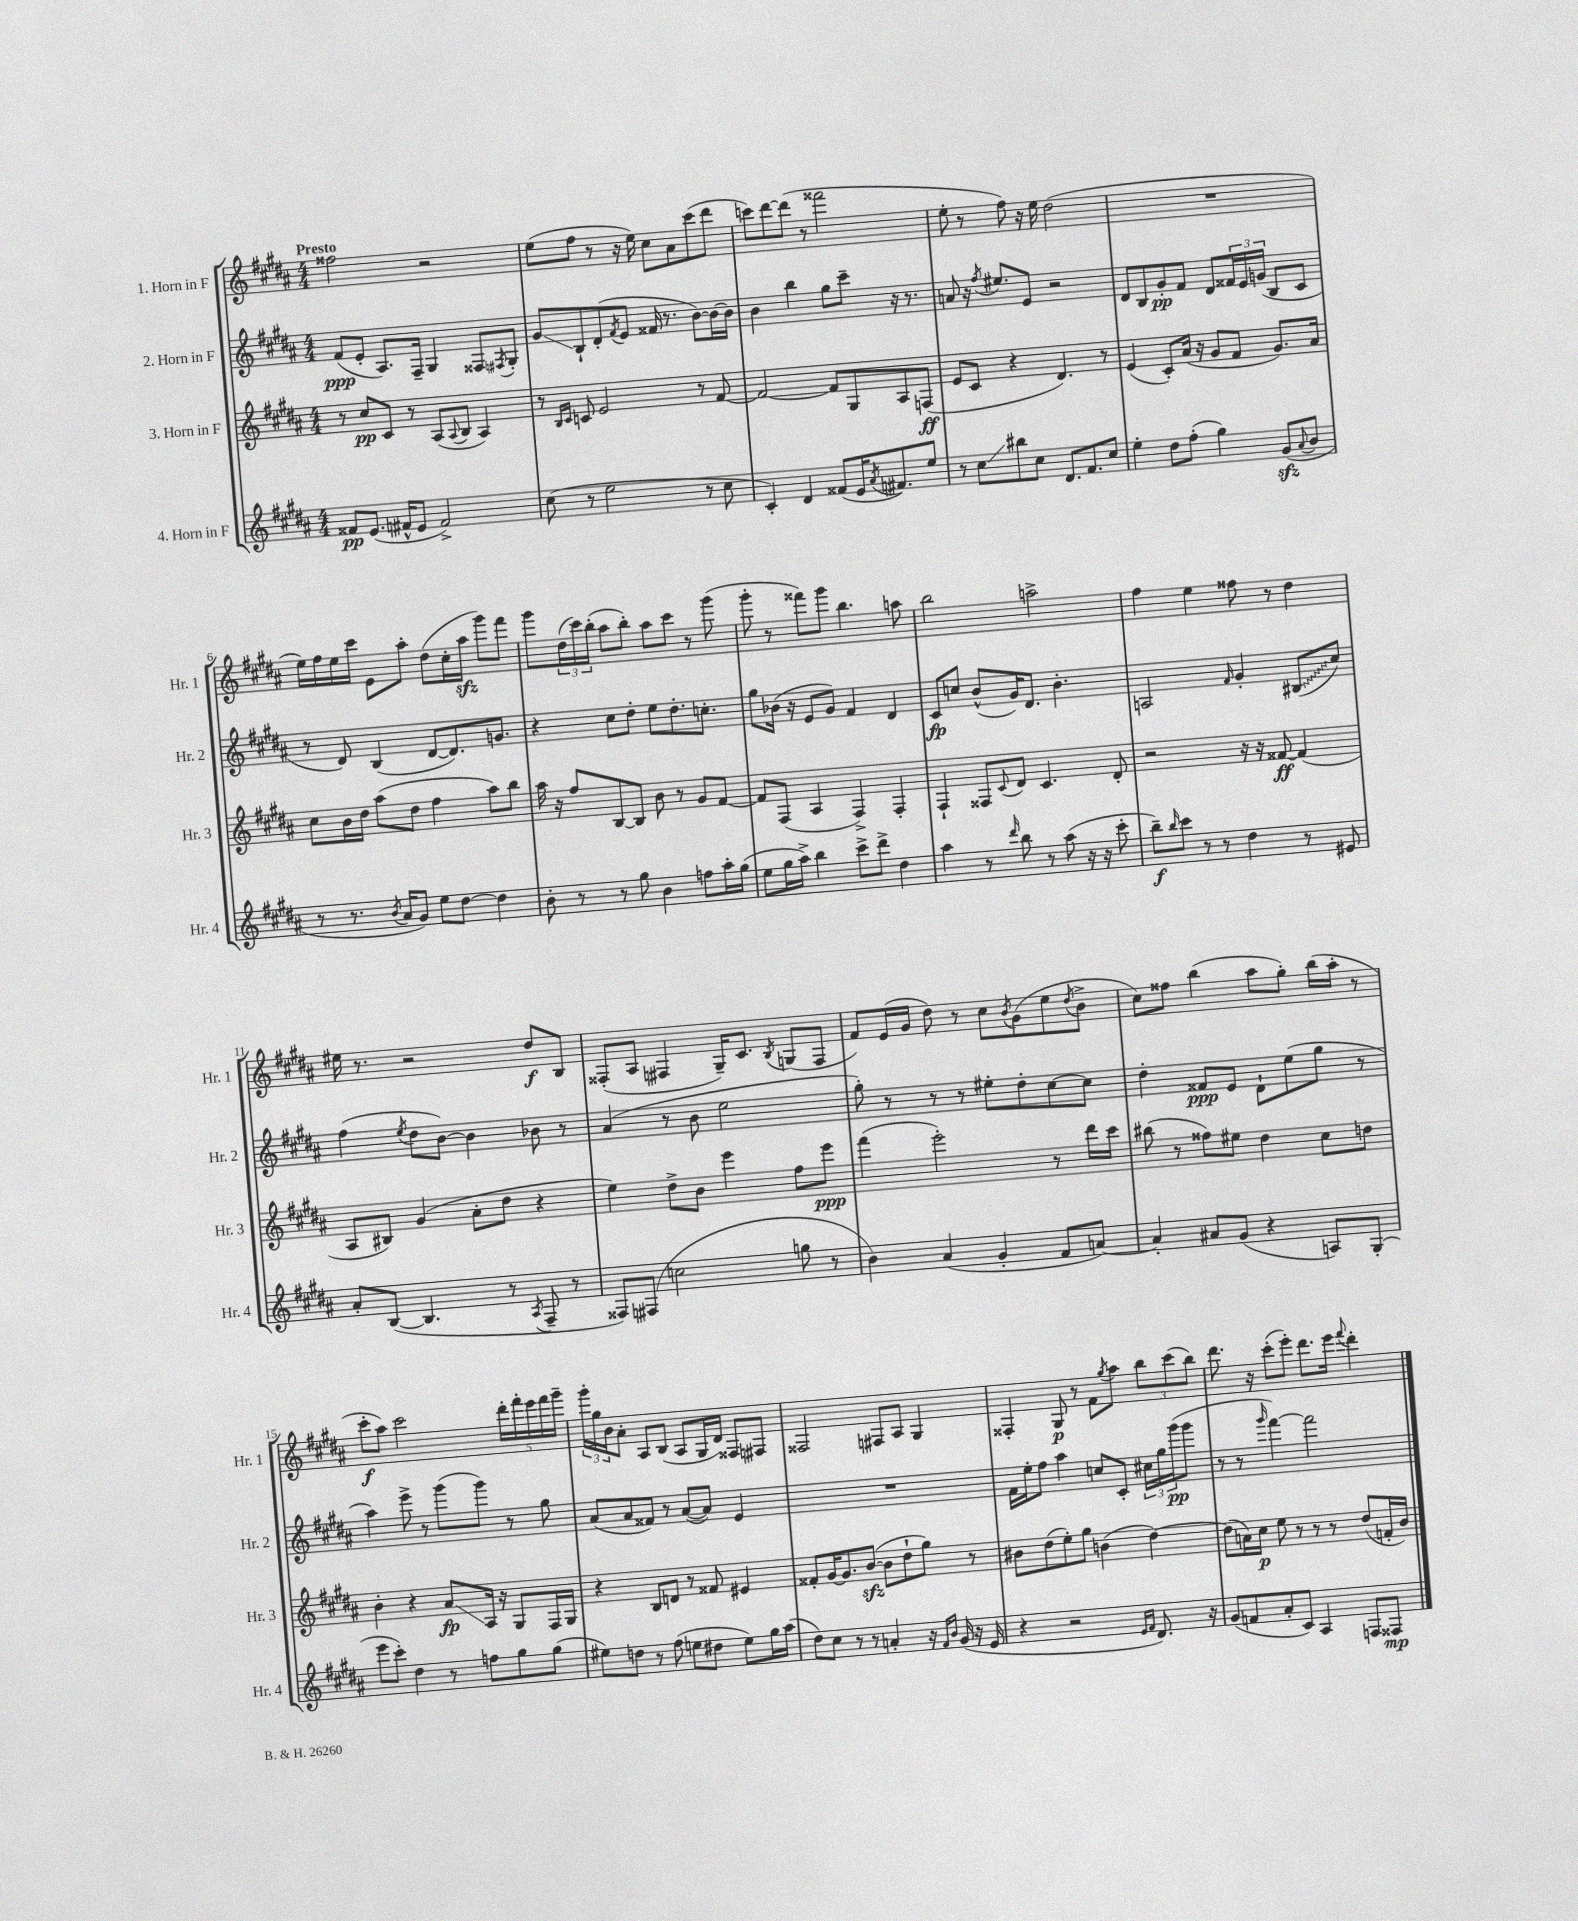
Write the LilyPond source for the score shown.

<<
\new StaffGroup <<
\new Staff = "s0" \with { instrumentName = "1. Horn in F" shortInstrumentName = "Hr. 1" } {
    \clef treble \key b \major \numericTimeSignature \time 4/4 \tempo "Presto"
    fisis''2 r2 |
    e''8( fis''8 r8 r16 e''16) cis''8 ais'8 cis'''8( dis'''8 |
    c'''8) dis'''8~ dis'''8( r8 fisis'''2 |
    e''8-. r8 fis''8) r16 e''16 dis''2( |
    R1 |
    e''16) fis''16 e''16 cis'''16 e'8 ais''8-. dis''8( cis''16-. ais''16\sfz gis'''8) fis'''8 |
    gis'''8 \tuplet 3/2 { dis''16( cis'''16) b''16-.( } ais''8 b''8-.) ais''8 cis'''8 r8 gis'''8( |
    gis'''8-. r8 fisis'''8) gis'''8 b''4. a''8 |
    b''2 a''2-> |
    fis''4 e''4 fisis''8 r8 dis''4 |
    eis''16 r8. r2 dis''8\f b8 |
    fisis8-.( ais8 fis4 gis16--) cis'8. \acciaccatura { b8 } g8( fis8 |
    fis'8) e'16( gis'16 dis''8) r8 cis''8 \acciaccatura { b'8 } gis'8( e''8 \acciaccatura { dis''8 } b'8-> |
    cis''8) fisis''8 b''4( ais''8 gis''8-.) b''16( ais''16-. r8 |
    cis'''8-.\f ais''8) cis'''2 \tuplet 5/4 { dis'''16-. fis'''16-. e'''16 fis'''16 gis'''16-- } |
    \tuplet 3/2 { gis'''16-. gis''16 b'16 } ais'8-. ais8 b8( ais8 gis16 dis'16) fisis8 fis8 |
    fisis2 fis8 ais8 gis4 |
    fisis4-. gis8\p r8 fis'8 \acciaccatura { gis''8 } ais''8 \tuplet 3/2 { b''8 cis'''8( b''8) } |
    dis'''8. r16 cis'''8-.( e'''8-.) dis'''8. e'''16 \appoggiatura { fis'''8 } dis'''4-. \bar "|." |
}
\new Staff = "s1" \with { instrumentName = "2. Horn in F" shortInstrumentName = "Hr. 2" } {
    \clef treble \key b \major \numericTimeSignature \time 4/4
    fis'8\ppp( e'8-. ais8.) fis16-- gis4 fisis8 \acciaccatura { fis8 } gis8-. |
    gis'8\glissando b8-! dis'8-.( \acciaccatura { fis'8 } e'8 fisis'16 r8. b'8~) b'16~ b'16 |
    b'4 b''4 gis''8 cis'''8-- r16 r8. |
    a'8 r16 \acciaccatura { fis''8 } eis''8. e'8 r2 |
    dis'8 b8 gis'8-.\pp fis'8 dis'8 \tuplet 3/2 { fisis'16 e'16 g'16( } b8 cis'8 |
    r8 dis'8) b4( dis'8~ dis'8.) g'8. |
    r4 cis''8 dis''8-. e''8 dis''8.-. c''8.-. |
    gis''8 bes'16( r16 e'8 gis'8) fis'4 dis'4 |
    cis'8\fp c''8 b'8-^( gis'16) dis'8. b'4.-. |
    a2 \grace { fis'16 } gis'4-. \once \override Glissando.style = #'zigzag bis8\glissando( cis''8) |
    fis''4( \acciaccatura { e''8 } dis''8 b'8~) b'4 bes'8 r8 |
    ais'4( r8 b'8 e''2 |
    gis''8-.) r8 r8 r8 eis''8-. dis''8-. cis''8~ cis''8 |
    dis''4-. fisis'8\ppp e'8 dis'8-! e''8( gis''8 r8 |
    ais''4) e'''8-> r8 gis'''8( gis'''8) r8 gis''8 |
    ais'8( ais'8 fisis'8) r8 ais'8~( ais'8) e'4 |
    R1 |
    fis'16 e''16-. fis''8 ais''4 c''8 cis'8-. \tuplet 3/2 { cis''16 gis''16 gis'''16\pp( } gis'''8 |
    r8 r8 \grace { gis'''16 } fis'''4~) fis'''2 \bar "|." |
}
\new Staff = "s2" \with { instrumentName = "3. Horn in F" shortInstrumentName = "Hr. 3" } {
    \clef treble \key b \major \numericTimeSignature \time 4/4
    r8 cis''8\pp cis'8 r8 ais8( \appoggiatura { ais8 } b8 ais4) |
    r8 \grace { b16 cis'16 } c'8 e'2 r8 fis'8~ |
    fis'2~ fis'8 gis8 ais8 f8\ff( |
    e'8 cis'8 r4 dis'4.) r8 |
    e'4( cis'8-.) ais'16( r16 gis'8 fis'8 gis'8.) ais'16 |
    cis''8 b'16 dis''16 ais''8( dis''8 fis''4 ais''8) b''8 |
    ais''16 r16 fis''8 b8~ b8 b'8 r8 gis'8 fis'8~ |
    fis'8 fis8( ais4 fis4->) fis4-. |
    fis4-! fisis8 \appoggiatura { cis'8 } dis'8 cis'4. dis'8-. |
    r2 r16 r16 fisis'8~\ff fisis'4( |
    ais8 bis8) gis'4( ais'8-. dis''8 r4 |
    e''4) dis''8-> b'8 e'''4 fis''8 e'''8\ppp |
    fis'''4( e'''2-.) r8 dis'''16 cis'''16 |
    bis''8( r8 fisis''8) eis''8 dis''4 cis''8 d''8 |
    b'4-. r4 ais'8\glissando\fp ais16 r16 gis8 fis16 gis16 |
    r4 b8 d'8 r8 fisis'8 eis'4 |
    fisis'8-. gis'16~ gis'8. b'8~\sfz( b'8 dis''8-! gis''8) r8 |
    bis'8 dis''8( e''8-.) gis''8 b'4( dis''4~) |
    dis''8( a'16) cis''16\p e''8 r8 r8 r8 dis''8( f'16-. b'16) \bar "|." |
}
\new Staff = "s3" \with { instrumentName = "4. Horn in F" shortInstrumentName = "Hr. 4" } {
    \clef treble \key b \major \numericTimeSignature \time 4/4
    fisis'8\pp e'8.( fis'16-^ e'8 fis'2->) |
    cis''8( r8 e''2 r8 cis''8 |
    cis'4-.) dis'4 fisis'8( e'16 \acciaccatura { ais'8 } fis'8.) e''8 |
    r8 cis''8\glissando bis''8 cis''8 dis'8. fis'8. cis''8 |
    e''4-. dis''8 fis''8-.( gis''4) gis'8\sfz( \appoggiatura { ais'8 } b'8 |
    r8 r8. \acciaccatura { b'8 } ais'16 gis'8) e''8 dis''8~ dis''4 |
    b'8-. r8 r8 gis''8 b'4 f''8 ais''16-. gis''16( |
    e''8 gis''16 ais''16->) b''4 cis'''8-> dis'''8-> dis''4 |
    ais''4 r8 \grace { dis'''16 } b''8 r8 ais''8( r16 r16 cis'''8-. |
    b''8--\f) \grace { b''16 } cis'''8 r8 r8 dis''4 r8 eis'8 |
    ais'8-. b8~( b4. r8 \acciaccatura { ais8 } fis8-- r8 |
    fisis8) fis8( c''2 g''8 r8 |
    b'4) ais'4( gis'4-. fis'8 a'8~) |
    a'4-. ais'8 gis'8( r4 a8) gis8-.( |
    e'''8 cis'''8-.) dis''4 r8 f''8 gis''8 gis''8( |
    eis''8) d''8 r8 fis''8( e''8 dis''8 e''8) gis''16 ais''16( |
    dis''8) cis''8 r8 r8 a'4-. r16 \grace { fis'16 b'16 } gis'16( r16 e'16 |
    r4 r2 \grace { e'16 fis'16 } dis'8.) r16 |
    gis'8( f'8 ais'8-. cis'8) ais4 f8 fisis8\mp \bar "|." |
}
>>
>>
